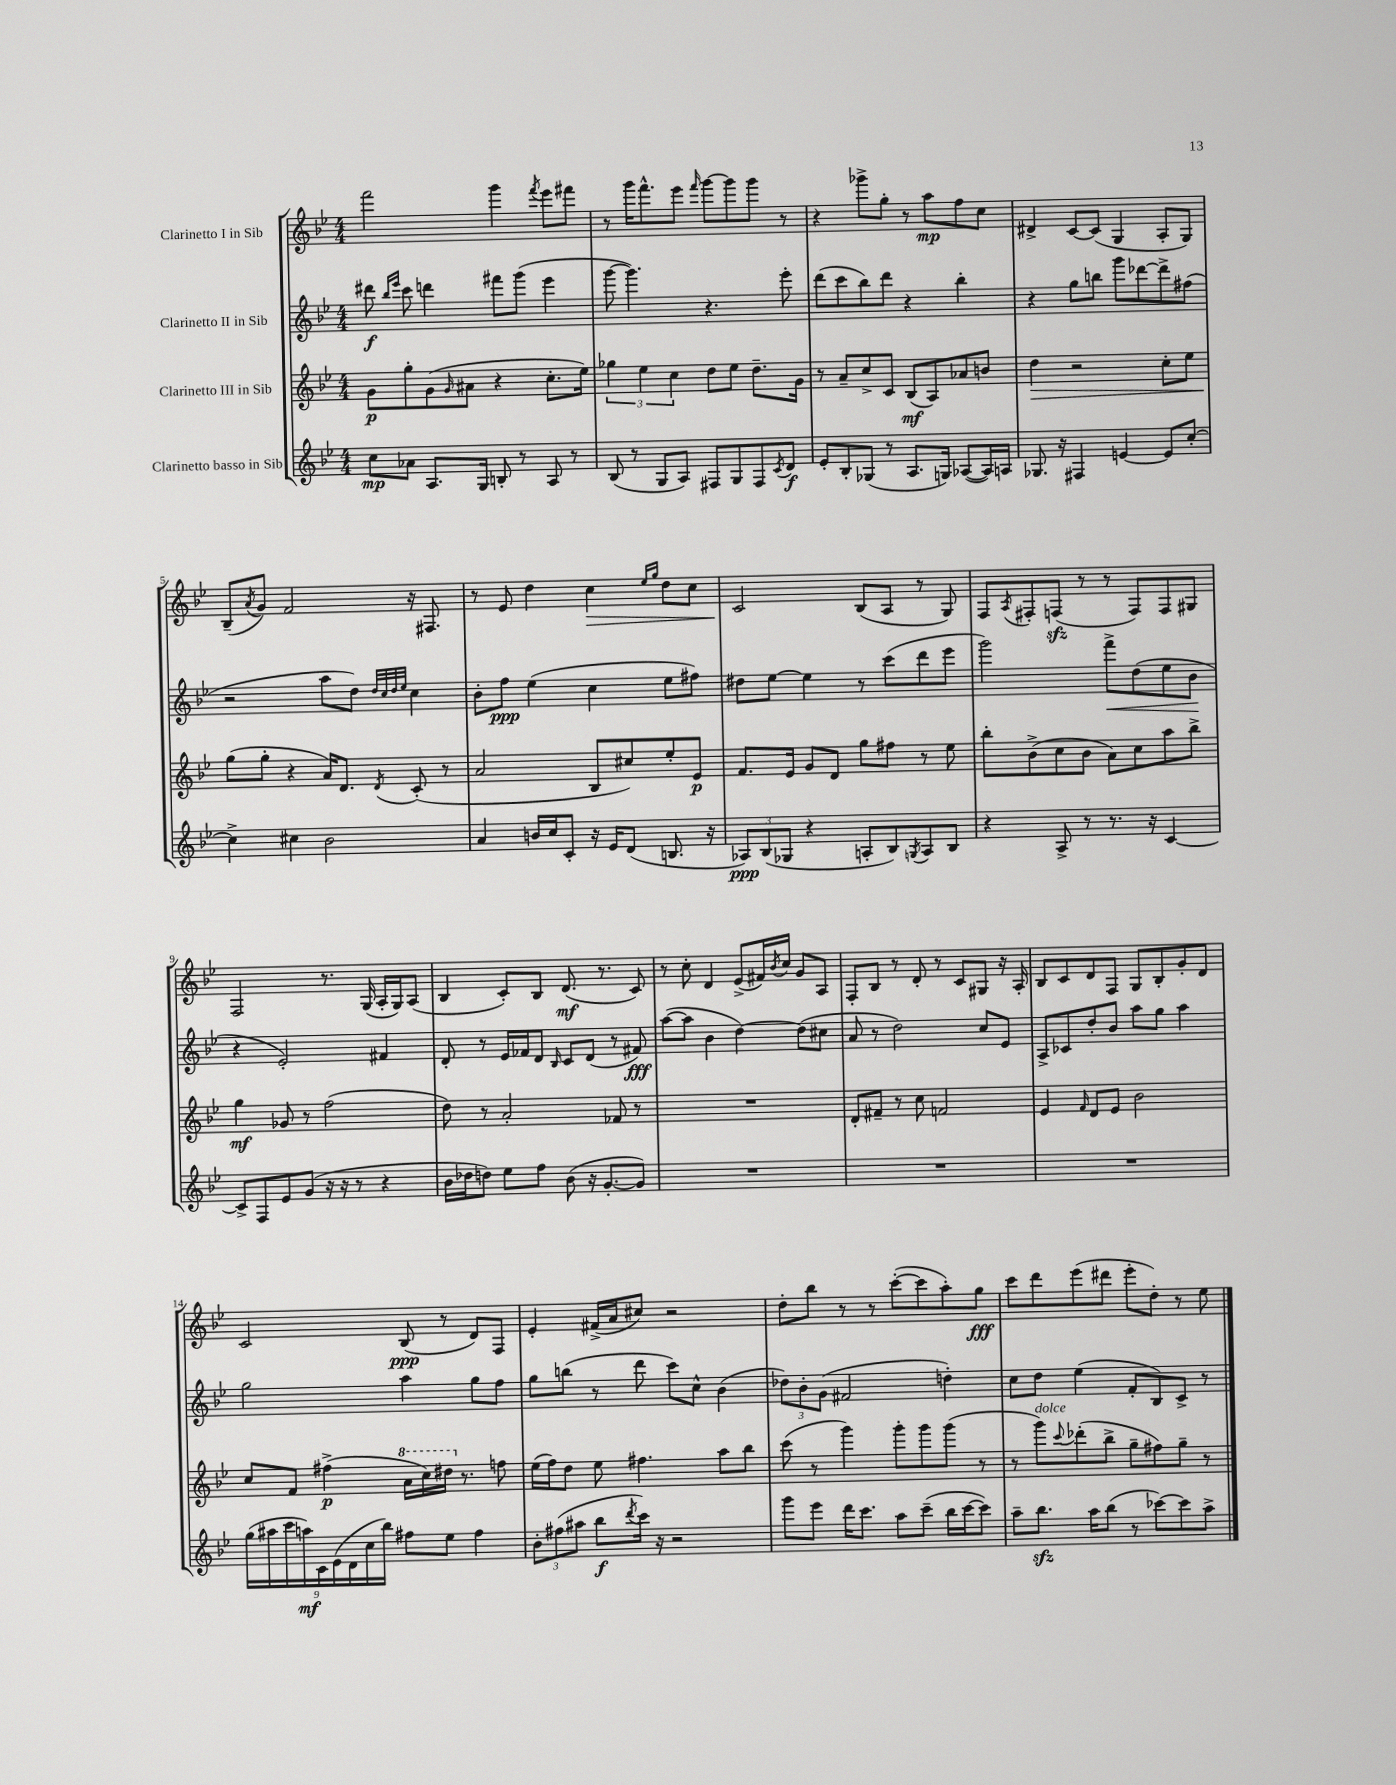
<<
\new StaffGroup <<
\new Staff = "s0" \with { instrumentName = "Clarinetto I in Sib" } {
    \clef treble \key bes \major \numericTimeSignature \time 4/4
    f'''2 g'''4 \acciaccatura { f'''8 } ees'''8 fis'''8 |
    r8 g'''16 f'''8.-^ ees'''8 \grace { f'''16 } g'''8~ g'''8 g'''8 r8 |
    r4 ges'''8-> g''8-. r8 a''8\mp f''8 c''8 |
    dis'4-> c'8~ c'8( g4 a8-. g8) |
    bes8--( \acciaccatura { a'8 } g'8) f'2 r16 fis8. |
    r8 ees'8 d''4 c''4\> \grace { ees''16 g''16 } d''8 c''8 |
    c'2\! bes8( a8 r8 g8) |
    f8 \acciaccatura { a8 } fis8-. f8\sfz( r8 r8 f8) f8 gis8 |
    f2 r8. g16( a16-. g16) a8( |
    bes4 c'8-.) bes8 d'8.\mf( r8. c'8) |
    r8 c''8-. d'4 ees'8->( fis'16) \acciaccatura { bes'8 } c''16 g'8 a8 |
    f8-. bes8 r8 d'8-. r8 c'8 gis8 r16 a16-. |
    bes8 c'8 d'8 f8 g8 bes8-. g'8-. d'8 |
    c'2 bes8\ppp( r8 d'8) f8 |
    ees'4-. fis'16->( a'16 cis''8) r2 |
    d''8-. bes''8 r8 r8 c'''8~-.( c'''8 a''8-.) g''8\fff |
    c'''8 d'''8 ees'''8( dis'''8 ees'''8-. d''8-.) r8 ees''8 \bar "|." |
}
\new Staff = "s1" \with { instrumentName = "Clarinetto II in Sib" } {
    \clef treble \key bes \major \numericTimeSignature \time 4/4
    dis'''8\f \grace { bes''16 ees'''16 } c'''8 d'''4 fis'''8 g'''8( ees'''4 |
    g'''8~ g'''4.) r4. ees'''8-. |
    d'''8( c'''8 bes''8) d'''8 r4 bes''4-. |
    r4 g''8 b''8 g'''8 des'''8~ des'''8-> fis''8( |
    r2 a''8 d''8) \grace { d''32 c''32 d''32 ees''32 } c''4 |
    bes'8-. f''8\ppp ees''4( c''4 ees''8 fis''8) |
    dis''8 ees''8~ ees''4 r8 c'''8( d'''8 ees'''8 |
    g'''2) f'''8->\< d''8( ees''8 bes'8\! |
    r4 ees'2-.) fis'4 |
    d'8-. r8 ees'16 fes'16 d'8 \grace { bes16 } c'8 d'8( r8 fis'8\fff) |
    a''8~( a''8 bes'4 d''4~) d''8( cis''8 |
    a'8 r8 d''2) c''8 ees'8 |
    a8-> ces'8 d''8-. bes'8 a''8 g''8 a''4 |
    g''2 a''4 g''8 f''8 |
    g''8 b''8( r8 d'''8 c'''8) c''8-^ bes'4( |
    \tuplet 3/2 { des''8) bes'8-. g'8( } fis'2 d''4-.) |
    c''8 d''8 ees''4( f'8-. bes8) c'8-> r8 \bar "|." |
}
\new Staff = "s2" \with { instrumentName = "Clarinetto III in Sib" } {
    \clef treble \key bes \major \numericTimeSignature \time 4/4
    g'8\p g''8-. g'8( \grace { g'16 } ais'8 r4 c''8.-. ees''16) |
    \tuplet 3/2 { ges''4 ees''4 c''4 } d''8 ees''8 d''8.-- g'16 |
    r8 a'8-- c''8-> c'8 bes8\mf( a8) aes'8 b'8 |
    d''4\> r2 c''8-. ees''8 |
    g''8\!( g''8-. r4 a'16) d'8. \acciaccatura { d'8 } c'8-.( r8 |
    a'2 bes8 cis''8) ees''8-. ees'8\p |
    f'8. ees'16 g'8 d'8 g''8 fis''8 r8 ees''8 |
    bes''8-. bes'8->( c''8 bes'8 a'8) c''8 a''8 bes''8-> |
    g''4\mf ges'8 r8 f''2( |
    d''8) r8 a'2-. fes'8 r8 |
    R1 |
    d'8-. fis'8-- r8 c''8 f'2 |
    ees'4 \grace { f'16 } d'8 ees'8 bes'2 |
    c''8 f'8 fis''4->\p( \ottava #1 a''16 c'''16) dis'''16 \ottava #0 r8. f''8 |
    ees''16( f''16) d''8 ees''8 fis''4. a''8 bes''8 |
    c'''8( r8 g'''4) g'''8-. g'''8 g'''8( r8 |
    r8 g'''8^\markup { \italic "dolce" }) \appoggiatura { c'''8 } des'''8-.( bes''8-> g''8-- fis''8) g''8-- r8 \bar "|." |
}
\new Staff = "s3" \with { instrumentName = "Clarinetto basso in Sib" } {
    \clef treble \key bes \major \numericTimeSignature \time 4/4
    c''8\mp aes'8 a8. g16 b8-. r8 a8 r8 |
    bes8( r8 g8 a8) fis8 g8 fis8 \acciaccatura { c'8 } d'8\f |
    ees'8-. bes8-. ges8( r8 a8. g16) aes8~( aes16) a16 |
    ges8. r16 fis4 e'4~ e'8 c''8~-. |
    c''4-> cis''4 bes'2 |
    a'4 b'16 c''16 c'8-. r16 ees'16 d'8( b8. r16 |
    \tuplet 3/2 { aes8\ppp) bes8( ges8 } r4 a8-. bes8) \acciaccatura { g8 } a8 bes8 |
    r4 a8-> r8 r8. r16 c'4~ |
    c'8-> f8 ees'8 g'8( r16 r16 r8 r4 |
    bes'16 des''16 d''8) ees''8 f''8 bes'8( r16 g'8.~-. g'8) |
    R1 |
    R1 |
    R1 |
    \tuplet 9/8 { g''16( ais''16 c'''16 a''16\mf) c'16 ees'16( d'16 c''16 bes''16) } fis''8 ees''8 fis''4 |
    \tuplet 3/2 { bes'8-. fis''8( ais''8 } bes''8\f \acciaccatura { d'''8 } c'''16) r16 r2 |
    g'''8 ees'''8 d'''16 c'''8. a''8 c'''8--( bes''16 c'''16~ c'''8) |
    a''8-- bes''8.\sfz a''16 bes''8( r8 ces'''8~) ces'''8 a''8-> \bar "|." |
}
>>
>>
